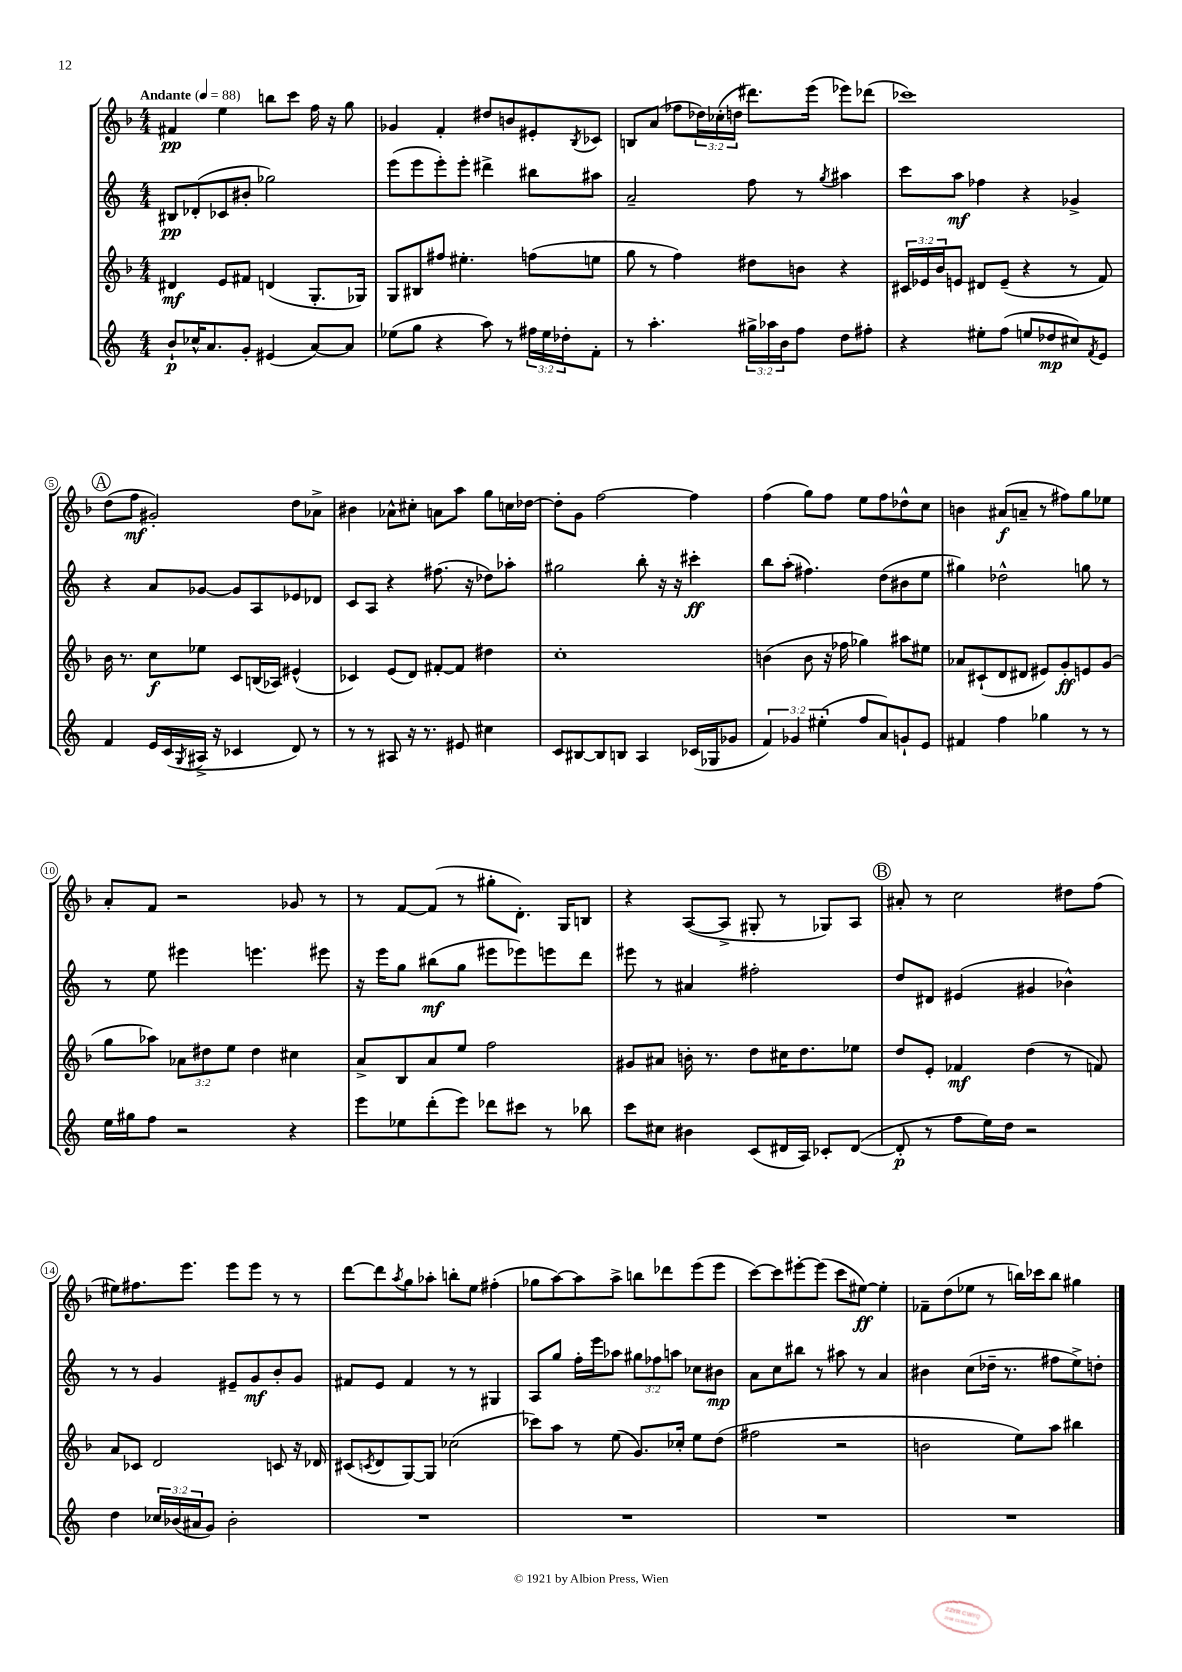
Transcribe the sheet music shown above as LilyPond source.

<<
\new StaffGroup <<
\new Staff = "s0" {
    \clef treble \key f \major \numericTimeSignature \time 4/4 \override Staff.TupletNumber.text = #tuplet-number::calc-fraction-text \tempo "Andante" 4 = 88
    fis'4\pp e''4 b''8 c'''8 f''16 r16 g''8 |
    ges'4 f'4-. dis''8 b'8 eis'8-. \acciaccatura { bes8 } ces'8 |
    b8 a'8( fes''8 \tuplet 3/2 { des''16) ces''16-.( d''16 } dis'''8.) e'''16( ees'''8) des'''8( |
    ces'''1) |
    \mark \markup { \circle "A" } d''8( f''8\mf gis'2-.) d''8 aes'8-> |
    bis'4 aes'8-^ cis''8-. a'8 a''8 g''8 c''16 des''16~ |
    des''8-. g'8 f''2~ f''4 |
    f''4( g''8) f''8 e''8 f''8 des''8-^ c''8 |
    b'4 ais'8\f( a'8-- r8 fis''8) g''8 ees''8 |
    a'8-. f'8 r2 ges'8 r8 |
    r8 f'8~ f'8( r8 gis''8-. d'8.-.) g16 b8 |
    r4 a8~( a8-> gis8-. r8 ges8) a8 |
    \mark \markup { \circle "B" } ais'8-. r8 c''2 dis''8 f''8( |
    eis''8) fis''8. e'''8. e'''8 e'''8 r8 r8 |
    d'''8~ d'''8 \acciaccatura { a''8 } g''8 aes''8-. b''8-. e''8 fis''4-.( |
    ges''8 a''8~) a''8 a''8-> b''8 des'''8 e'''8( e'''8 |
    c'''8~) c'''8 eis'''8~-. eis'''8( c'''8 eis''8~\ff) eis''4-. |
    fes'8-- d''8( ees''8 r8 b''16) ces'''16 b''8 gis''4 \bar "|." |
}
\new Staff = "s1" {
    \clef treble \key c \major \numericTimeSignature \time 4/4 \override Staff.TupletNumber.text = #tuplet-number::calc-fraction-text
    bis8\pp des'8-.( ces'8 bis'8-. ges''2) |
    e'''8( e'''8 e'''8-.) e'''8-. dis'''4-> bis''8 ais''8 |
    a'2-- f''8 r8 \acciaccatura { g''8 } ais''4 |
    c'''8 a''8\mf fes''4 r4 ges'4-> |
    \mark \markup { \circle "A" } r4 a'8 ges'8~ ges'8 a8 ees'8 des'8 |
    c'8 a8 r4 fis''8.( r16 des''8) aes''8-. |
    gis''2 b''8-. r16 r16 cis'''4-.\ff |
    b''8 a''8-.( fis''4.) d''8( bis'8 e''8 |
    gis''4) des''2-^ g''8 r8 |
    r8 e''8 eis'''4 e'''4. eis'''8 |
    r16 e'''16 g''8 bis''8\mf( g''8 eis'''8 ees'''8) e'''8 d'''8 |
    eis'''8 r8 ais'4 fis''2-. |
    \mark \markup { \circle "B" } d''8 dis'8 eis'4( gis'4 bes'4-^) |
    r8 r8 g'4 eis'8-- g'8\mf b'8-. g'8 |
    fis'8 e'8 fis'4 r8 r8 gis4 |
    a8 g''8 f''16-. e'''16 aes''8 \tuplet 3/2 { gis''8 fes''8 a''8 } ces''8 bis'8\mp |
    a'8 c''8 bis''8 r8 ais''8 r8 a'4 |
    bis'4 c''8( des''16-- r8. fis''8 e''8->) d''8-. \bar "|." |
}
\new Staff = "s2" {
    \clef treble \key f \major \numericTimeSignature \time 4/4 \override Staff.TupletNumber.text = #tuplet-number::calc-fraction-text
    dis'4\mf e'8 fis'8 d'4( g8.-. ges16) |
    g8 bis8 fis''8 eis''4.-. f''8( e''8 |
    g''8 r8 f''4) dis''8 b'8 r4 |
    \tuplet 3/2 { cis'16 ees'16 bes'16 } e'8 dis'8 e'8--( r4 r8 f'8) |
    \mark \markup { \circle "A" } bes'16 r8. c''8\f ees''8 c'8 b16( aes16) eis'4-^( |
    ces'4) e'8( d'8) fis'8~-. fis'8 dis''4 |
    c''1-. |
    b'4( b'8 r16 fes''16 ges''4) ais''8 eis''8 |
    aes'8 cis'8-!( d'8 dis'8 eis'8) g'8-.\ff e'8 g'8( |
    g''8 aes''8) \tuplet 3/2 { aes'8 dis''8 e''8 } dis''4 cis''4 |
    a'8-> bes8 a'8 e''8 f''2 |
    gis'8 ais'8 b'16-. r8. d''8 cis''16 d''8. ees''8 |
    \mark \markup { \circle "B" } d''8 e'8-. fes'4\mf d''4( r8 f'8) |
    a'8 ces'8 d'2 c'8 r16 des'16 |
    cis'8( \acciaccatura { c'8 } d'8 g8~) g8 ces''2( |
    ces'''8) a''8 r8 e''8( g'8.) ces''16-. e''8 d''8( |
    fis''2 r2 |
    b'2 e''8) a''8 bis''4 \bar "|." |
}
\new Staff = "s3" {
    \clef treble \key c \major \numericTimeSignature \time 4/4 \override Staff.TupletNumber.text = #tuplet-number::calc-fraction-text
    b'8-!\p ces''16-^ a'8. g'8-. eis'4( a'8~) a'8 |
    ees''8( g''8 r4 a''8) r8 \tuplet 3/2 { fis''16 ees''16 des''16-. } f'8-. |
    r8 a''4.-. \tuplet 3/2 { gis''16-> aes''16 b'16 } f''8 d''8 fis''8-. |
    r4 eis''8-. f''8( e''8 des''8\mp cis''8) \acciaccatura { f'8 } e'8 |
    \mark \markup { \circle "A" } f'4 e'16 c'16( \acciaccatura { g8 } ais16-> r16 ces'4 d'8) r8 |
    r8 r8 ais8 r16 r8. eis'8 cis''4 |
    c'8 bis8~ bis8 b8 a4 ces'16( ges16 ges'8 |
    \tuplet 3/2 { f'4) ges'4 eis''4-.( } f''8 a'8) g'8-! e'8 |
    fis'4 f''4 ges''4 r8 r8 |
    e''16 gis''16 f''8 r2 r4 |
    e'''8 ees''8 d'''8-.( e'''8) des'''8 cis'''8 r8 bes''8 |
    c'''8 cis''8 bis'4 c'8( dis'16 a16) ces'8-. dis'8~( |
    \mark \markup { \circle "B" } dis'8-.\p r8 f''8 e''16) d''16 r2 |
    d''4 \tuplet 3/2 { ces''16 bes'16( ais'16 } g'8) bes'2-. |
    R1 |
    R1 |
    R1 |
    R1 \bar "|." |
}
>>
>>
\layout { \context { \Score \override BarNumber.stencil = #(make-stencil-circler 0.1 0.3 ly:text-interface::print) } }
